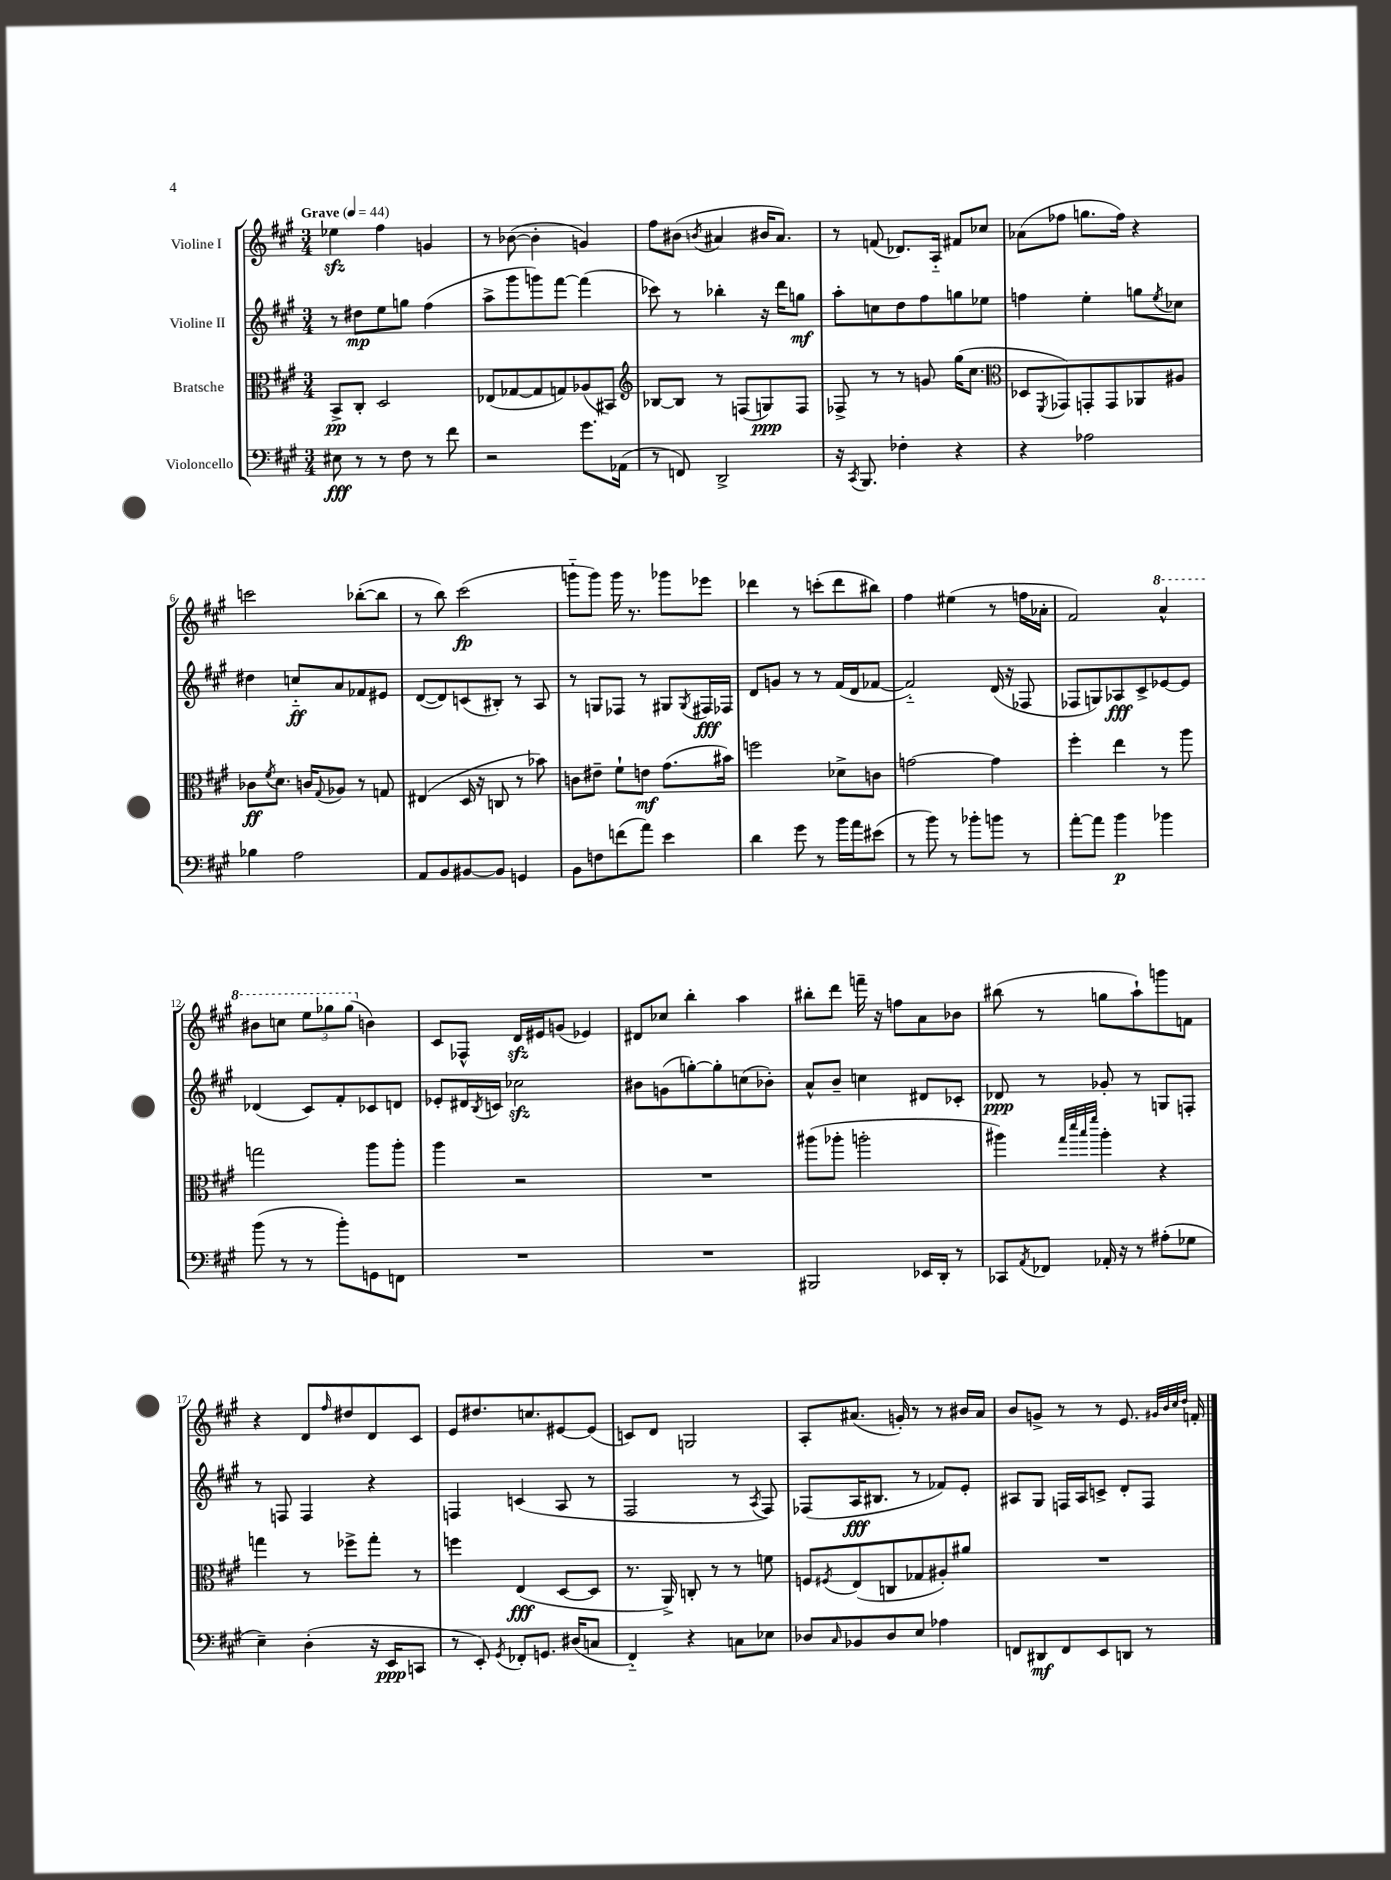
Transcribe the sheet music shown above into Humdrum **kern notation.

**kern	**kern	**kern	**kern
*staff4	*staff3	*staff2	*staff1
*clefF4	*clefC3	*clefG2	*clefG2
*k[f#c#g#]	*k[f#c#g#]	*k[f#c#g#]	*k[f#c#g#]
*M3/4	*M3/4	*M3/4	*M3/4
*MM44	*MM44	*MM44	*MM44
8E#	8BB^	8r	4ee-
8r	8C#'	8dd#	.
8r	2D	8ee	4ff#
8F#	.	8gg	.
8r	.	(4ff#	4g
8f#	.	.	.
=	=	=	=
2r	(8E-	8aa^	8r
.	[8G-	8ggg#	([8b-
.	8G-]	8ggg)	4b-']
.	8G)	[8fff#	.
8.g#	(8A-	(4fff#]	4g)
.	8BB#)	.	.
(16AA-	.	.	.
=	=	=	=
*	*clefG2	*	*
8r	[8B-	8ccc-)	8ff#
8FF)	8B-]	8r	(8b#
.	.	.	8qb
2DD^	8r	4bb-'	4a#
.	(8F	.	.
.	8G)	16r	16b#
.	.	16ddd	8.a#)
.	8F	8gg	.
=	=	=	=
16r	8F-^	8aa'	8r
8qCC#	.	.	.
8.BBB	.	.	.
.	8r	8cc	(8f
4F-'	8r	8dd	8.d-)
.	8g	8ff#	.
.	.	.	16A'~
4r	(16gg#	8gg	8f#
.	8.cc#	.	.
.	.	8ee-	8cc-
=	=	=	=
*	*clefC3	*	*
4r	8D-	4ff	(8a-
.	8qFF#	.	.
.	8GG-)	.	8ff-
2A-	8GG'	4ee'	8.gg
.	8GG	.	.
.	.	.	16ff-)
.	8AA-	8gg	4r
.	.	8qee	.
.	8A#	8cc-	.
=	=	=	=
4B-	8c-	4dd#	2ccc
.	8qf#	.	.
.	8.d	.	.
2A	.	8cc'~	.
.	16c	.	.
.	8qqG#	.	.
.	8A-	8a	.
.	8r	8f-	([8bb-'
.	8G	8e#	8bb-]
=	=	=	=
8AA	(4E#	([8d	8r
8BB	.	8d])	8bb)
[8BB#	16D	(8c	(2ccc#
.	16r	.	.
8BB#]	8C	8B#')	.
4GG	8r	8r	.
.	8b-)	8A	.
=	=	=	=
8BB	8c	8r	8ggg'~
8F	8e#~	8G	8ggg)
(8f	8f#`	8F-	16ggg
.	.	.	8.r
8a)	8e	8r	.
4e	(8.g#	8G#	8ggg-
.	.	8qG#	.
.	.	16F#	8eee-
.	16b#)	16F-	.
=	=	=	=
4d	2ff	8d	4ddd-
.	.	8g	.
8g#	.	8r	8r
8r	.	8r	(8ccc'
16b	8d-^	(16f#	8ddd-
16a	.	16d	.
(8e#	8c	[8f-	8bb#)
=	=	=	=
8r	[2g	2f-'~])	4ff#
8b)	.	.	.
8r	.	.	(4ee#
8b-'	.	.	.
8b	4g]	(16d	8r
.	.	16r	.
8r	.	8F-	16ff
.	.	.	16a-'
=	=	=	=
[8a'	4ff#'	8F-	2f#)
8a]	.	8G)	.
4b	4ee	8A-	.
.	.	8c#^	.
4b-	8r	[8e-	4aa^^
.	8aa	8e-]	.
=	=	=	=
(8b	2gg	(4d-	8bb#
8r	.	.	8ccc
8r	.	8c#)	12eee
.	.	.	12ggg-
8b')	.	8f#'	.
.	.	.	(12ggg-
8GG	8aa	8c-	4b)
8FF	8aa'	8d	.
=	=	=	=
2.r	4aa	8e-'	8c#
.	.	16d#	8F-^^
.	.	8qB	.
.	.	16c	.
.	2r	2cc-	16d
.	.	.	16e#
.	.	.	(8g
.	.	.	4e-)
=	=	=	=
2.r	2.r	8b#	8d#
.	.	(8g	8cc-
.	.	[8gg')	4bb'
.	.	8gg']	.
.	.	(8cc	4aa
.	.	8b-')	.
=	=	=	=
2BBB#	(8aa#	8a^^	8bb#'
.	8aa-'	8b~	8ddd
.	2aa'	4cc	16fff~
.	.	.	16r
.	.	.	8ff
16EE-	.	8d#	8a
16DD'	.	.	.
8r	.	8c-'	8b-
=	=	=	=
8CC-	4aa#)	8d-	(8bb#
8qAA	.	.	.
8FF-	.	8r	8r
.	32qqgg#	.	.
.	32qqddd	.	.
.	32qqbb	.	.
.	32qqfff#	.	.
16AA-'	4aa#'	8g-'	8gg
16r	.	.	.
8r	.	8r	8aa`)
(8A#'	4r	8G	8ggg
8G-	.	8F'	8f
=	=	=	=
4E~)	4gg	8r	4r
.	.	8F	.
(4D'	8r	4F	8d
.	.	.	16qqff#
.	8ff-^	.	8dd#
16r	8gg'	4r	8d
16EE	.	.	.
8CC	8r	.	8c#
=	=	=	=
8r	4ff	4F	8e
8EE')	.	.	8.dd#
8qGG#	.	.	.
8FF-'	(4E	(4c	.
.	.	.	8.cc
8.GG	.	.	.
.	[8D	8A	[8e#
(16D#	.	.	.
8C	8D]	8r	(8e#]
=	=	=	=
4FF#'~)	8.r	2F#	8c)
.	.	.	8d
.	16AA^)	.	.
4r	8C'	.	2G
.	8r	.	.
8C	8r	8r	.
.	.	8qA	.
8E-	8f	8F#)	.
=	=	=	=
8D-	8F	(8F-	8A'
16qqC#	8qF#	.	.
8BB-	(8E	16A	(8.a#
.	.	8.B#	.
8D-	8C	.	.
.	.	.	16g')
8E	8G-	8r	8r
4A-	8A#')	8f-)	8r
.	8a#	8e'	16b#
.	.	.	16a#
=	=	=	=
8FF	2.r	8A#	8b
8DD#	.	8G#	8g^
8FF	.	16F	8r
.	.	16A#	.
8EE	.	8c^	8r
8DD	.	8d'	8.e
8r	.	8F	.
.	.	.	32qqg#
.	.	.	32qqb
.	.	.	32qqcc#
.	.	.	32qqdd
.	.	.	16f'
==	==	==	==
*-	*-	*-	*-
